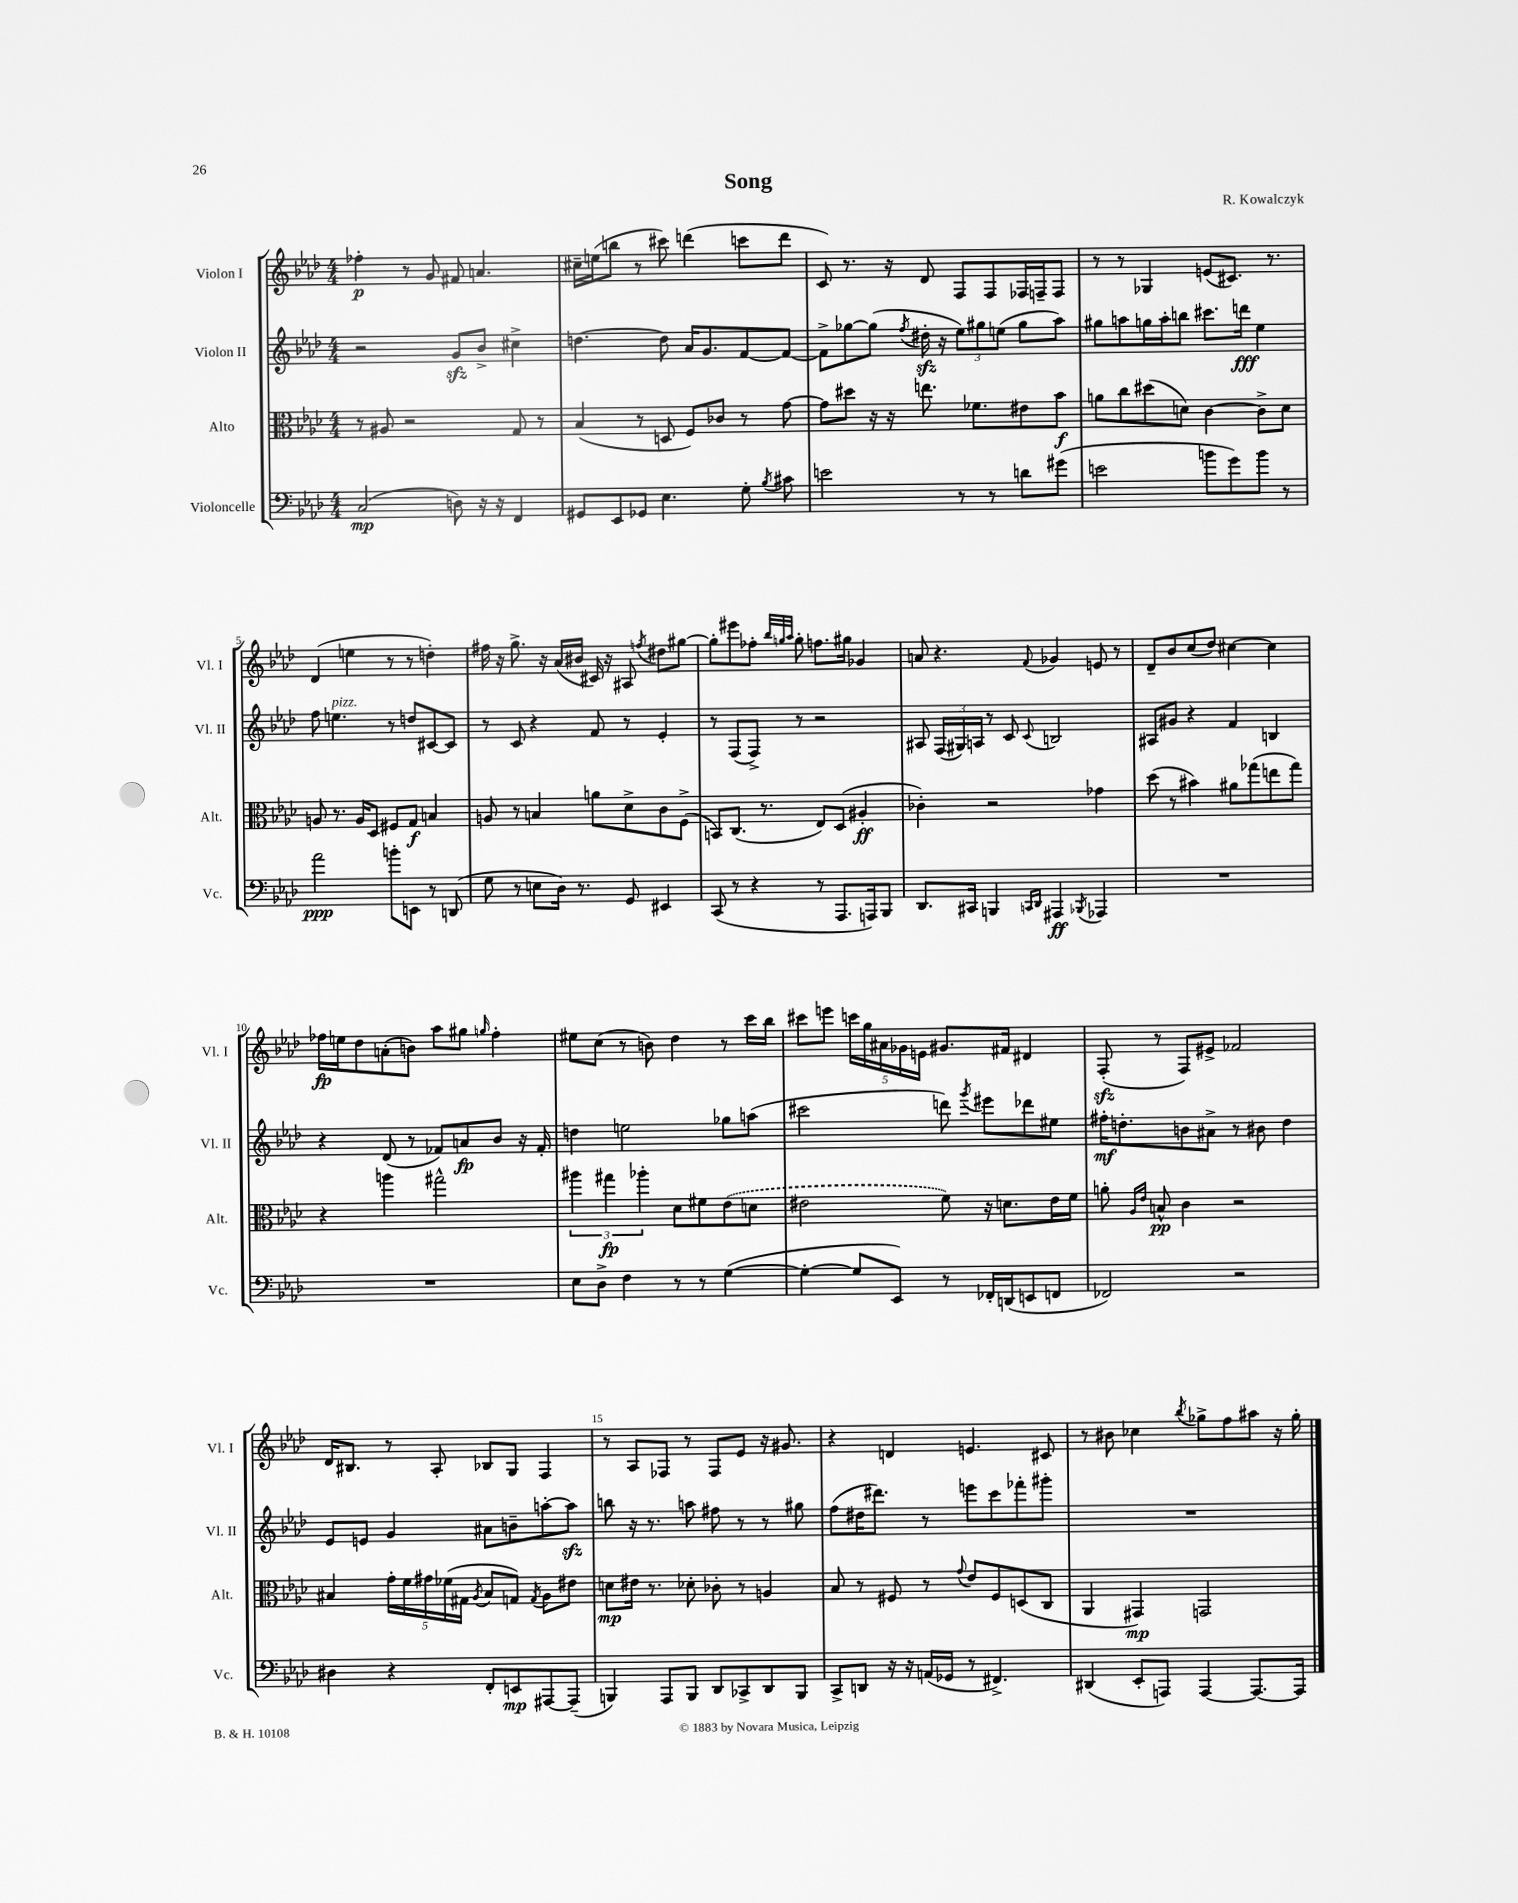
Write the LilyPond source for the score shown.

\header { title = "Song" composer = "R. Kowalczyk" }
<<
\new StaffGroup <<
\new Staff = "s0" \with { instrumentName = "Violon I" shortInstrumentName = "Vl. I" } {
    \clef treble \key aes \major \numericTimeSignature \time 4/4
    \autoBeamOff fes''4-.\p r8 g'8 fis'8 a'4. |
    cis''16[-- e''16( b''8] r8 cis'''8) d'''4( c'''8[ d'''8] |
    c'8) r8. r16 des'8 f8[ f8 fes16 f16-- f8] |
    r8 r8 ges4 e'8[( cis'8.]) r8. |
    des'4( e''4 r8 r8 d''4-.) |
    fis''16 r16 g''8.-> r16 aes'16[( bis'16] cis'16) r16 ais8 \acciaccatura { f''8 } dis''8[ gis''8]~ |
    gis''8[-. eis'''8 fes''8]-. \grace { bes''32[ g''32 aes''32] } g''8-. f''8.[ gis''16] ges'4 |
    a'8 r4. \appoggiatura { f'8 } ges'4 e'8 r8 |
    des'8[-- bes'8 c''8( des''8]) cis''4~ cis''4 |
    fes''16[\fp e''16 des''8 a'8-.( b'8]) aes''8[ gis''8] \grace { g''16 } fes''4-. |
    eis''8[ c''8]( r8 b'8) des''4 r8 c'''16[ bes''16] |
    cis'''8[ e'''8] \tuplet 5/4 { c'''16[ g''16 ais'16 ges'16 e'16] } gis'8.[ fis'16] dis'4 |
    f8-.\sfz( r8 f8[) eis'8]-> fes'2 |
    des'16[ bis8.] r8 aes8-. bes8[ g8] f4 |
    r8 aes8[ fes8] r8 fes8[ ees'8] r16 gis'8. |
    r4 d'4 e'4. cis'8 |
    r8 bis'8 ces''4 \acciaccatura { bes''8 } ges''8[-> f''8 ais''8] r16 ges''16-. \bar "|." |
}
\new Staff = "s1" \with { instrumentName = "Violon II" shortInstrumentName = "Vl. II" } {
    \clef treble \key aes \major \numericTimeSignature \time 4/4
    \autoBeamOff r2 g'8[\sfz bes'8]-> cis''4-> |
    d''4.~ d''8 aes'16[ g'8. f'8~ f'8]~ |
    f'8[-> ges''8~ ges''8]( \acciaccatura { f''8 } dis''16-.\sfz r16 \tuplet 3/2 { ees''8[) gis''8 e''8]( } gis''8[ aes''8]) |
    gis''8[ a''8 g''16 a''16-. b''8] cis'''8.[ d'''16]\fff ees''4 |
    f''8 e''4.^\markup { \italic "pizz." } r8 d''8[ cis'8~ cis'8] |
    r8 c'8 r4 f'8 r8 ees'4-. |
    r8 f8[( f8]->) r8 r2 |
    ais8 \tuplet 3/2 { f16[( gis16) a16] } r8 c'8 \appoggiatura { c'8 } b2 |
    ais8[ gis'8] r4 f'4 b4 |
    r4 des'8( r8 fes'8[) a'8\fp bes'8] r16 fes'16-. |
    d''4 e''2 ges''8[ a''8]( |
    cis'''2 d'''8) \acciaccatura { g'''8 } eis'''8[ des'''8 eis''8] |
    fis''16[-.\mf d''8.-. b'8 ais'8]-> r8 bis'8 d''4 |
    ees'8[ e'8] g'4 ais'8[ b'8-- a''8~-. a''8]\sfz |
    b''8 r16 r8. a''8 fis''8 r8 r8 gis''8 |
    f''8[( dis''16 dis'''8.]) r8 e'''8[ c'''8 fes'''8-. gis'''8]-. |
    R1 \bar "|." |
}
\new Staff = "s2" \with { instrumentName = "Alto" shortInstrumentName = "Alt." } {
    \clef alto \key aes \major \numericTimeSignature \time 4/4
    \autoBeamOff r8 ais8 r2 g8 r8 |
    bes4( r8 d8 f8[) ces'8] r8 g'8~ |
    g'8[ dis''8] r16 r16 e''8. fes'8.[ eis'8 bes'8]\f |
    a'8[ c''8 dis''8( d'8]) c'4~ c'8[-> d'8] |
    a8 r8. a16[ des8] fis8[ g8]\f b4 |
    a8 r8 b4 a'8[ des'8-> c'8 f8]->( |
    b,8[) c8.]( r8. ees8[) des8]( ais4-.\ff |
    ces'4-.) r2 ges'4 |
    des''8( r8 bis'4) ais'8[ ges''8( e''8 ges''8]) |
    r4 a''4 gis''2-^ |
    \tuplet 3/2 { ais''4 gis''4\fp aes''4-. } des'8[ fis'8 \once \slurDashed ees'8( d'8] |
    eis'2 f'8) r16 d'8.[ eis'16 f'16] |
    a'8-. \grace { aes16[ ees'16] } b8-^\pp c'4 r2 |
    bis4 \tuplet 5/4 { g'16[-. f'16 gis'16 fes'16( gis16] } \acciaccatura { aes8 } bis8[ g8]) \acciaccatura { g8 } aes8[ eis'8] |
    d'8[\mp eis'16] r8. des'8-. ces'8-. r8 a4 |
    bes8 r8 fis8 r8 \appoggiatura { g'8 } ees'8[ fis8 d8( c8] |
    aes,4 gis,4\mp) g,2 \bar "|." |
}
\new Staff = "s3" \with { instrumentName = "Violoncelle" shortInstrumentName = "Vc." } {
    \clef bass \key aes \major \numericTimeSignature \time 4/4
    \autoBeamOff c2\mp( d8) r16 r16 f,4 |
    gis,8[ ees,8 ges,8] ees4. g8-. \acciaccatura { bes8 } cis'8 |
    e'2 r8 r8 d'8[ gis'8]( |
    e'2 b'8[ g'8) b'8] r8 |
    aes'2\ppp b'8[-. e,8] r8 d,8( |
    g8 r8 e8[ des16]) r8. g,8 eis,4 |
    c,8( r8 r4 r8 aes,,8.[ a,,16) bes,,8] |
    des,8.[ cis,16] b,,4 \grace { c,16[ des,16] } ais,,4\ff \acciaccatura { bes,,8 } aes,,4 |
    R1 |
    R1 |
    ees8[ des8]-> f4 r8 r8 g4~( |
    g4~-. g8[ ees,8]) r8 fes,16[-. d,16( e,8 f,8] |
    fes,2) r2 |
    dis4 r4 f,8[-. e,8\mp ais,,8~ ais,,8]--( |
    b,,4) aes,,8[ b,,8] des,8[ ces,8-> des,8 b,,8] |
    c,8[-> d,8] r16 r16 a,16[( ges,16] r8 fis,4.->) |
    dis,4( ees,8[-. a,,8]) a,,4~ a,,8.[~ a,,16] \bar "|." |
}
>>
>>
\layout { \context { \Score \override BarNumber.break-visibility = ##(#f #t #t) barNumberVisibility = #(every-nth-bar-number-visible 5) } }
